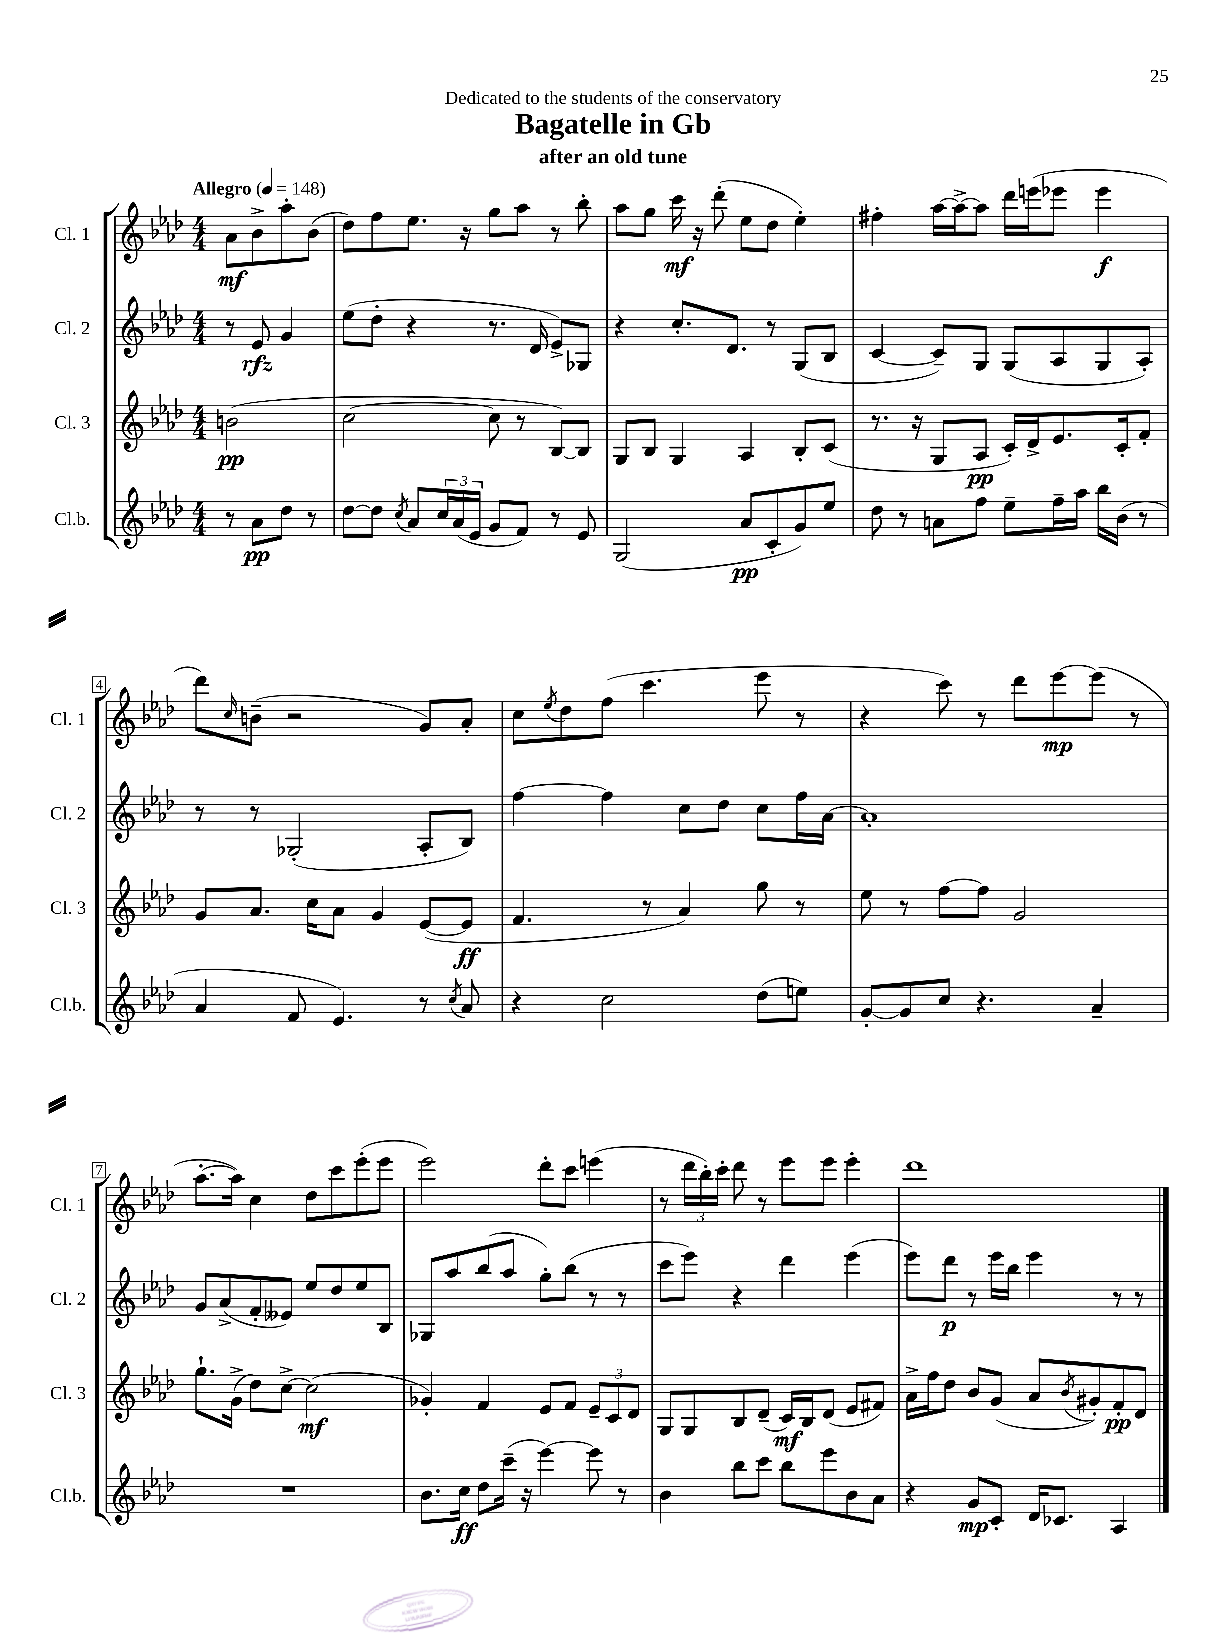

**kern	**dynam	**kern	**dynam	**kern	**dynam	**kern	**dynam
*part4	*part4	*part3	*part3	*part2	*part2	*part1	*part1
*staff4	*staff4	*staff3	*staff3	*staff2	*staff2	*staff1	*staff1
*I"Cl.b.	*	*I"Cl. 3	*	*I"Cl. 2	*	*I"Cl. 1	*
*I'Cl.b.	*	*I'Cl. 3	*	*I'Cl. 2	*	*I'Cl. 1	*
*clefG2	*	*clefG2	*	*clefG2	*	*clefG2	*
*k[b-e-a-d-]	*	*k[b-e-a-d-]	*	*k[b-e-a-d-]	*	*k[b-e-a-d-]	*
*M4/4	*	*M4/4	*	*M4/4	*	*M4/4	*
*MM148	*	*MM148	*	*MM148	*	*MM148	*
=	=	=	=	=	=	=	=
!	!	!	!	!	!	!LO:TX:a:B:t=Allegro	!
8r	.	(2bn\	pp	8r	.	8a-\L	mf
8a-\L	pp	.	.	8e-/	rfz	8b-^\	.
8dd-\J	.	.	.	4g/	.	8aa-'\	.
8r	.	.	.	.	.	(8b-\J	.
=1	=1	=1	=1	=1	=1	=1	=1
[8dd-\L	.	[2cc\	.	(8ee-\L	.	8dd-\L)	.
8dd-\J]	.	.	.	8dd-'\J	.	8ff\	.
8qcc/	.	.	.	.	.	.	.
8a-/L	.	.	.	4r	.	8.ee-\J	.
24cc/L	.	.	.	.	.	.	.
(24a-/	.	.	.	.	.	.	.
.	.	.	.	.	.	16r	.
24e-/JJ	.	.	.	.	.	.	.
8g/L	.	8cc\]	.	8.r	.	8gg\L	.
8f/J)	.	8r	.	.	.	8aa-\J	.
.	.	.	.	16d-/	.	.	.
8r	.	[8B-/L)	.	8e-^/L)	.	8r	.
8e-/	.	8B-/J]	.	8G-X/J	.	8bb-'\	.
=2	=2	=2	=2	=2	=2	=2	=2
(2G/	.	8G/L	.	4r	.	8aa-\L	.
.	.	8B-/J	.	.	.	8gg\J	.
.	.	4G/	.	8.cc'/L	.	16ccc\	mf
.	.	.	.	.	.	16r	.
.	.	.	.	.	.	(8ddd-'\	.
.	.	.	.	8.d-/J	.	.	.
8a-/L	pp	4A-/	.	.	.	8ee-\L	.
8c'/	.	.	.	8r	.	8dd-\J	.
8g/)	.	8B-'/L	.	(8G/L	.	4ee-'\)	.
8ee-/J	.	(8c/J	.	8B-/J	.	.	.
=3	=3	=3	=3	=3	=3	=3	=3
8dd-\	.	8.r	.	[4c/	.	4ff#X'\	.
8r	.	.	.	.	.	.	.
.	.	16r	.	.	.	.	.
8an\L	.	8G/L	.	8c~/L])	.	[16aa-\LL	.
.	.	.	.	.	.	16aa-^\J_	.
8ff\J	.	8A-/J	pp	8G/J	.	8aa-\J]	.
8ee-~\L	.	16c'/LL)	.	(8G/L	.	16ddd-\LL	.
.	.	16d-^/J	.	.	.	(16eeen\J	.
16ff~\L	.	8.e-/	.	8A-/	.	8eee-X\J	.
16aa-\JJ	.	.	.	.	.	.	.
16bb-\LL	.	.	.	8G/	.	4eee-\	f
(16b-\JJ	.	16c'/k	.	.	.	.	.
8r	.	8f'/J	.	8A-'/J)	.	.	.
!!LO:LB:g=z
=4	=4	=4	=4	=4	=4	=4	=4
4a-/	.	8g/L	.	8r	.	8ddd-\L)	.
.	.	.	.	.	.	16qqcc/	.
.	.	8.a-/J	.	8r	.	(8bn~\J	.
8f/	.	.	.	(2G-X'/	.	2r	.
.	.	16cc\KL	.	.	.	.	.
4.e-/)	.	8a-\J	.	.	.	.	.
.	.	4g/	.	.	.	.	.
8r	.	([8e-/L	.	8A-'/L	.	8g/L)	.
8qcc/	.	.	.	.	.	.	.
8a-/	.	8e-/J]	ff	8B-/J)	.	8a-'/J	.
=5	=5	=5	=5	=5	=5	=5	=5
4r	.	4.f/	.	[4ff\	.	8cc\L	.
.	.	.	.	.	.	8qee-/	.
.	.	.	.	.	.	8dd-\	.
2cc\	.	.	.	4ff\]	.	(8ff\J	.
.	.	8r	.	.	.	4.ccc\	.
.	.	4a-/)	.	8cc\L	.	.	.
.	.	.	.	8dd-\J	.	.	.
(8dd-\L	.	8gg\	.	8cc\L	.	8eee-\	.
8een\J)	.	8r	.	16ff\L	.	8r	.
.	.	.	.	[16a-\JJ	.	.	.
=6	=6	=6	=6	=6	=6	=6	=6
[8g'/L	.	8ee-\	.	1a-']	.	4r	.
8g/]	.	8r	.	.	.	.	.
8cc/J	.	[8ff\L	.	.	.	8ccc\)	.
4.r	.	8ff\J]	.	.	.	8r	.
.	.	2g/	.	.	.	8ddd-\L	.
.	.	.	.	.	.	[8eee-\	mp
4a-~/	.	.	.	.	.	(8eee-\J]	.
.	.	.	.	.	.	8r	.
!!LO:LB:g=z
=7	=7	=7	=7	=7	=7	=7	=7
1r	.	8.gg`\L	.	8g/L	.	[8.aa-'\L	.
.	.	.	.	(8a-^/	.	.	.
.	.	(16g^\Jk	.	.	.	16aa-\Jk])	.
.	.	8dd-\L)	.	8f'/	.	4cc\	.
.	.	[8cc^\J	.	8e--X/J)	.	.	.
.	.	(2cc\]	mf	8ee-/L	.	8dd-\L	.
.	.	.	.	8dd-/	.	8ccc\	.
.	.	.	.	8ee-/	.	(8eee-'\	.
.	.	.	.	8B-/J	.	8eee-\J	.
=8	=8	=8	=8	=8	=8	=8	=8
8.b-\L	.	4g-X'/)	.	8G-X/L	.	2eee-\)	.
.	.	.	.	8aa-/	.	.	.
16cc\Jk	ff	.	.	.	.	.	.
8dd-\L	.	4f/	.	(8bb-/	.	.	.
(16ccc~\Jk	.	.	.	8aa-/J	.	.	.
16r	.	.	.	.	.	.	.
[4eee-\)	.	8e-/L	.	8gg'\L)	.	8ddd-'\L	.
.	.	8f/J	.	(8bb-\J	.	8ccc\J	.
8eee-\]	.	12e-~/L	.	8r	.	(4eeen\	.
.	.	12c/	.	.	.	.	.
8r	.	.	.	8r	.	.	.
.	.	12d-/J	.	.	.	.	.
=9	=9	=9	=9	=9	=9	=9	=9
4b-\	.	8G/L	.	8ccc\L	.	8r	.
.	.	8G/	.	8eee-\J)	.	24ddd-\LL	.
.	.	.	.	.	.	24bb-'\)	.
.	.	.	.	.	.	24ccc'\JJ	.
8bb-\L	.	8B-/	.	4r	.	8ddd-\	.
8ccc\J	.	(8d-~/J	.	.	.	8r	.
8bb-\L	.	16c/LL)	mf	4ddd-\	.	8eee-\L	.
.	.	16B-/J	.	.	.	.	.
8eee-\	.	(8d-/J	.	.	.	8eee-\J	.
8b-\	.	8e-/L	.	(4eee-\	.	4eee-'\	.
8a-\J	.	8f#X/J)	.	.	.	.	.
=10	=10	=10	=10	=10	=10	=10	=10
4r	.	16a-^\LL	.	8eee-\L)	.	1ddd-	.
.	.	16ff\J	.	.	.	.	.
.	.	8dd-\J	.	8ddd-\J	p	.	.
8g/L	mp	8b-/L	.	8r	.	.	.
8c'/J	.	(8g/J	.	16eee-\LL	.	.	.
.	.	.	.	16bb-\JJ	.	.	.
16d-/KL	.	8a-/L	.	4eee-\	.	.	.
8.c-X/J	.	.	.	.	.	.	.
.	.	8qb-/	.	.	.	.	.
.	.	8g#X'/)	.	.	.	.	.
4A-/	.	8f'/	pp	8r	.	.	.
.	.	8d-/J	.	8r	.	.	.
==	==	==	==	==	==	==	==
*-	*-	*-	*-	*-	*-	*-	*-
